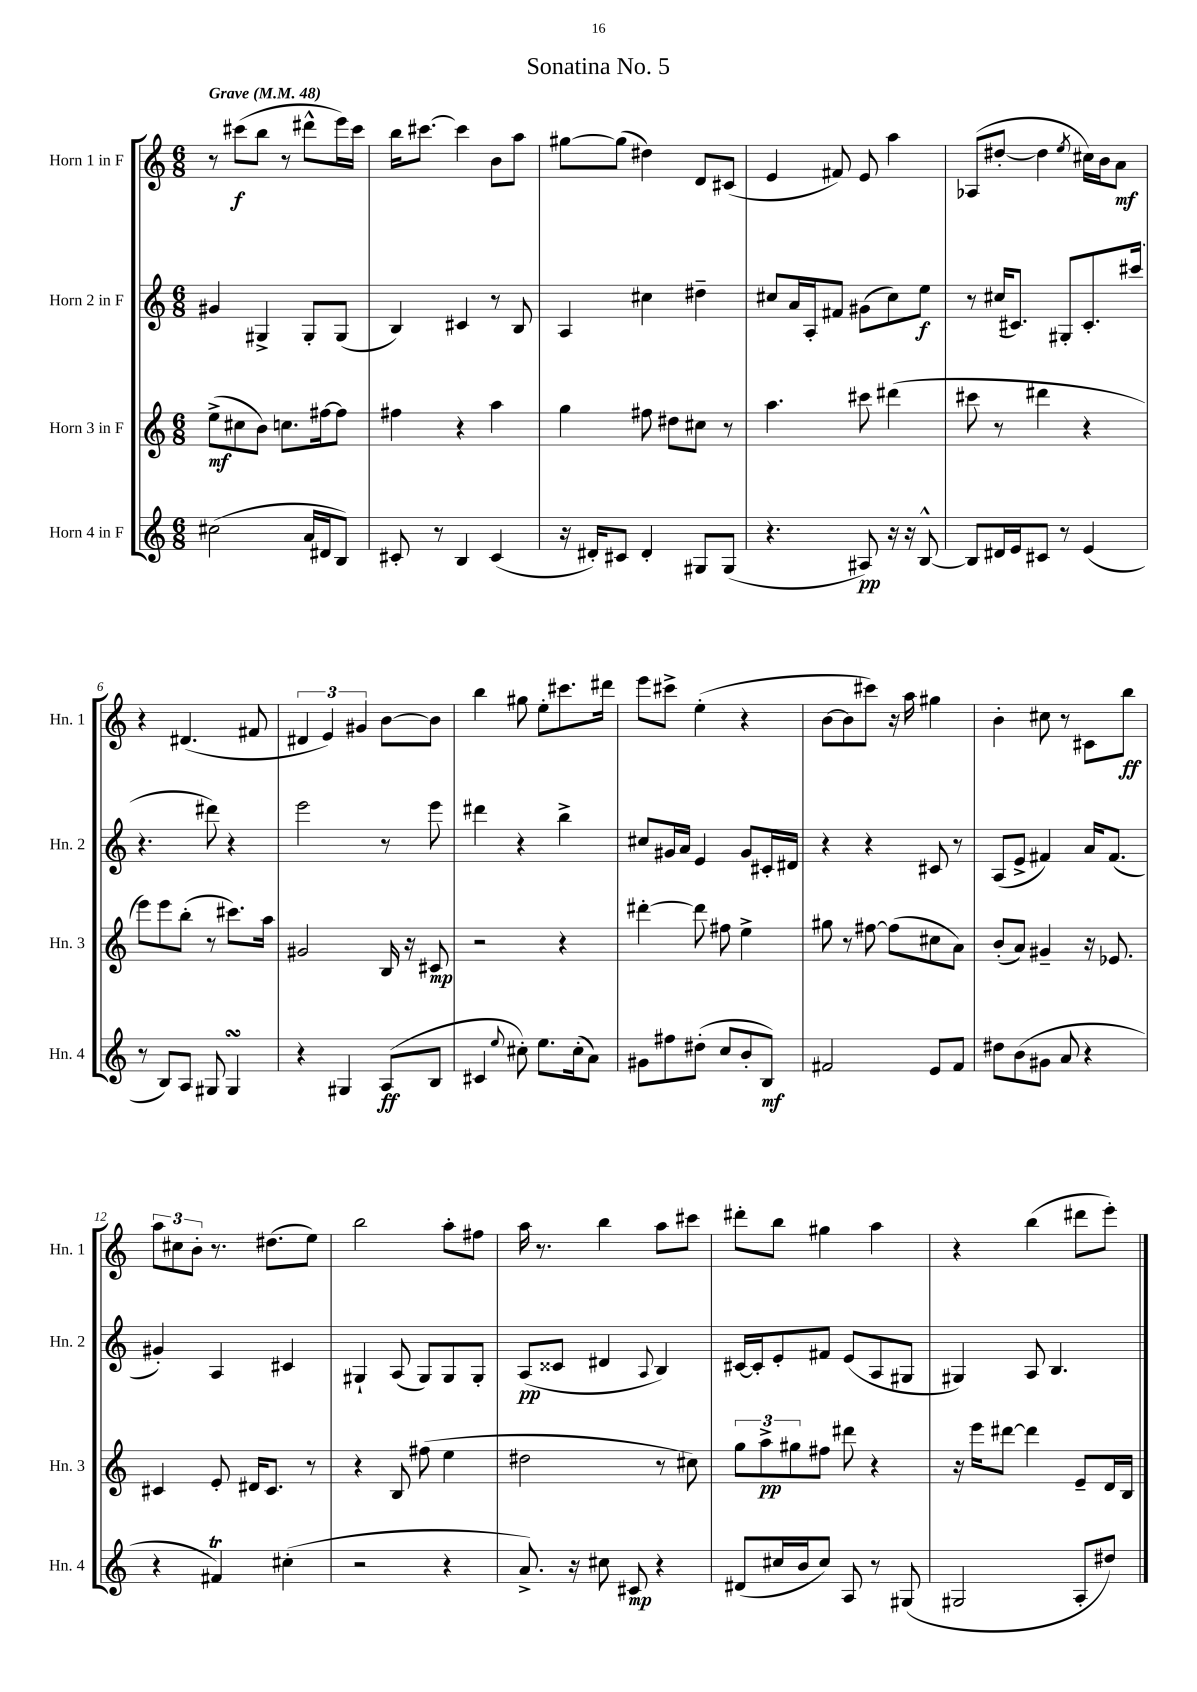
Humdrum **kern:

**kern	**kern	**kern	**kern
*staff4	*staff3	*staff2	*staff1
*clefG2	*clefG2	*clefG2	*clefG2
*k[]	*k[]	*k[]	*k[]
*M6/8	*M6/8	*M6/8	*M6/8
*MM48	*MM48	*MM48	*MM48
(2cc#	(8ee^	4g#	8r
.	8cc#	.	(8ccc#
.	8b)	4G#^	8bb
.	8.cc	.	8r
16a	.	8G#'	8ddd#^^
16d#	[16ff#	.	.
8B)	8ff#]	(8G#	16eee)
.	.	.	16ccc#
=	=	=	=
8c#'	4ff#	4B)	16bb
.	.	.	[8.ccc#
8r	.	.	.
4B	4r	4c#	4ccc#]
(4c#	4aa	8r	8b
.	.	8B	8aa
=	=	=	=
16r	4gg	4A	[8gg#
16d#')	.	.	.
8c#	.	.	(8gg#]
4d#'	8ff#	4cc#	4dd#)
.	8dd#	.	.
8G#	8cc#	4dd#~	8d
(8G#	8r	.	(8c#
=	=	=	=
4.r	4.aa	8cc#	4e
.	.	16a	.
.	.	16A'	.
.	.	8f#	8f#)
8A#)	8ccc#	(8g#	8e
16r	(4ddd#	8cc#)	4aa
16r	.	.	.
[8B^^	.	8ee	.
=	=	=	=
8B]	8ccc#	8r	(8A-
16d#	8r	(16cc#	[8dd#'
16e	.	8.c#)	.
8c#	4ddd#	.	4dd#]
8r	.	8G#'	.
.	.	.	8qee
(4e	4r	8.c#'	16cc#)
.	.	.	16b
.	.	.	8a
.	.	(16ccc#	.
=	=	=	=
8r	8eee)	4.r	4r
8B)	8eee	.	.
8A	(8bb'	.	(4.d#
8G#	8r	8ddd#)	.
4G#	8.ccc#)	4r	.
.	.	.	8f#
.	16aa	.	.
=	=	=	=
4r	2g#	2eee	6d#
.	.	.	6e)
4G#	.	.	.
.	.	.	6g#
(8A	16B	8r	[8b
.	16r	.	.
8B	8c#	8eee	8b]
=	=	=	=
4c#	2r	4ddd#	4bb
8qqee	.	.	.
8cc#')	.	4r	8gg#
8.ee	.	.	8ee'
.	4r	4bb^	8.ccc#
(16cc#'	.	.	.
8a)	.	.	.
.	.	.	16ddd#
=	=	=	=
8g#	[4ddd#'	8cc#	8eee
8ff#	.	16g#	8ccc#^
.	.	16a	.
(8dd#'	8ddd#]	4e	(4ee'
8cc	8ff#	.	.
8b'	4ee^	8g#	4r
8B)	.	16c#'	.
.	.	16d#	.
=	=	=	=
2f#	8gg#	4r	[8b
.	8r	.	8b]
.	[8ff#	4r	8ccc#)
.	(8ff#]	.	16r
.	.	.	16aa
8e	8cc#	8c#	4gg#
8f#	8a)	8r	.
=	=	=	=
8dd#	(8b'	(8A	4b'
(8b	8a)	8e^	.
8g#	4g#~	4f#)	8cc#
8a	.	.	8r
4r	16r	16a	8c#
.	8.e-	(8.f#	.
.	.	.	8bb
=	=	=	=
4r	4c#	4g#')	12aa
.	.	.	12cc#
.	.	.	12b'
4f#)	8e'	4A	8.r
.	16d#	.	.
.	8.c#	.	(8.dd#
(4cc#'	.	4c#	.
.	8r	.	8ee)
=	=	=	=
2r	4r	4G#`	2bb
.	8B	(8A	.
.	(8ff#	8G#)	.
4r	4ee	8G#	8aa'
.	.	8G#'	8ff#
=	=	=	=
8.a^)	2dd#	(8A	16aa
.	.	.	8.r
.	.	8c##	.
16r	.	.	.
8cc#	.	4d#	4bb
8c#	.	.	.
.	.	8qqA	.
4r	8r	4B)	8aa
.	8cc#)	.	8ccc#
=	=	=	=
(8d#	12gg	[16c#	8ddd#'
.	.	16c#']	.
.	12aa^	.	.
16cc#	.	8e'	8bb
.	12gg#	.	.
16b	.	.	.
8cc#)	8ff#	8f#	4gg#
8A	8ddd#	(8e	.
8r	4r	8A	4aa
(8G#	.	8G#	.
=	=	=	=
2G#	16r	4G#)	4r
.	16eee	.	.
.	[8ddd#	.	.
.	4ddd#]	8A	(4bb
.	.	4.B	.
8A'	8e~	.	8ddd#
8dd#)	16d	.	8eee')
.	16B	.	.
==	==	==	==
*-	*-	*-	*-
